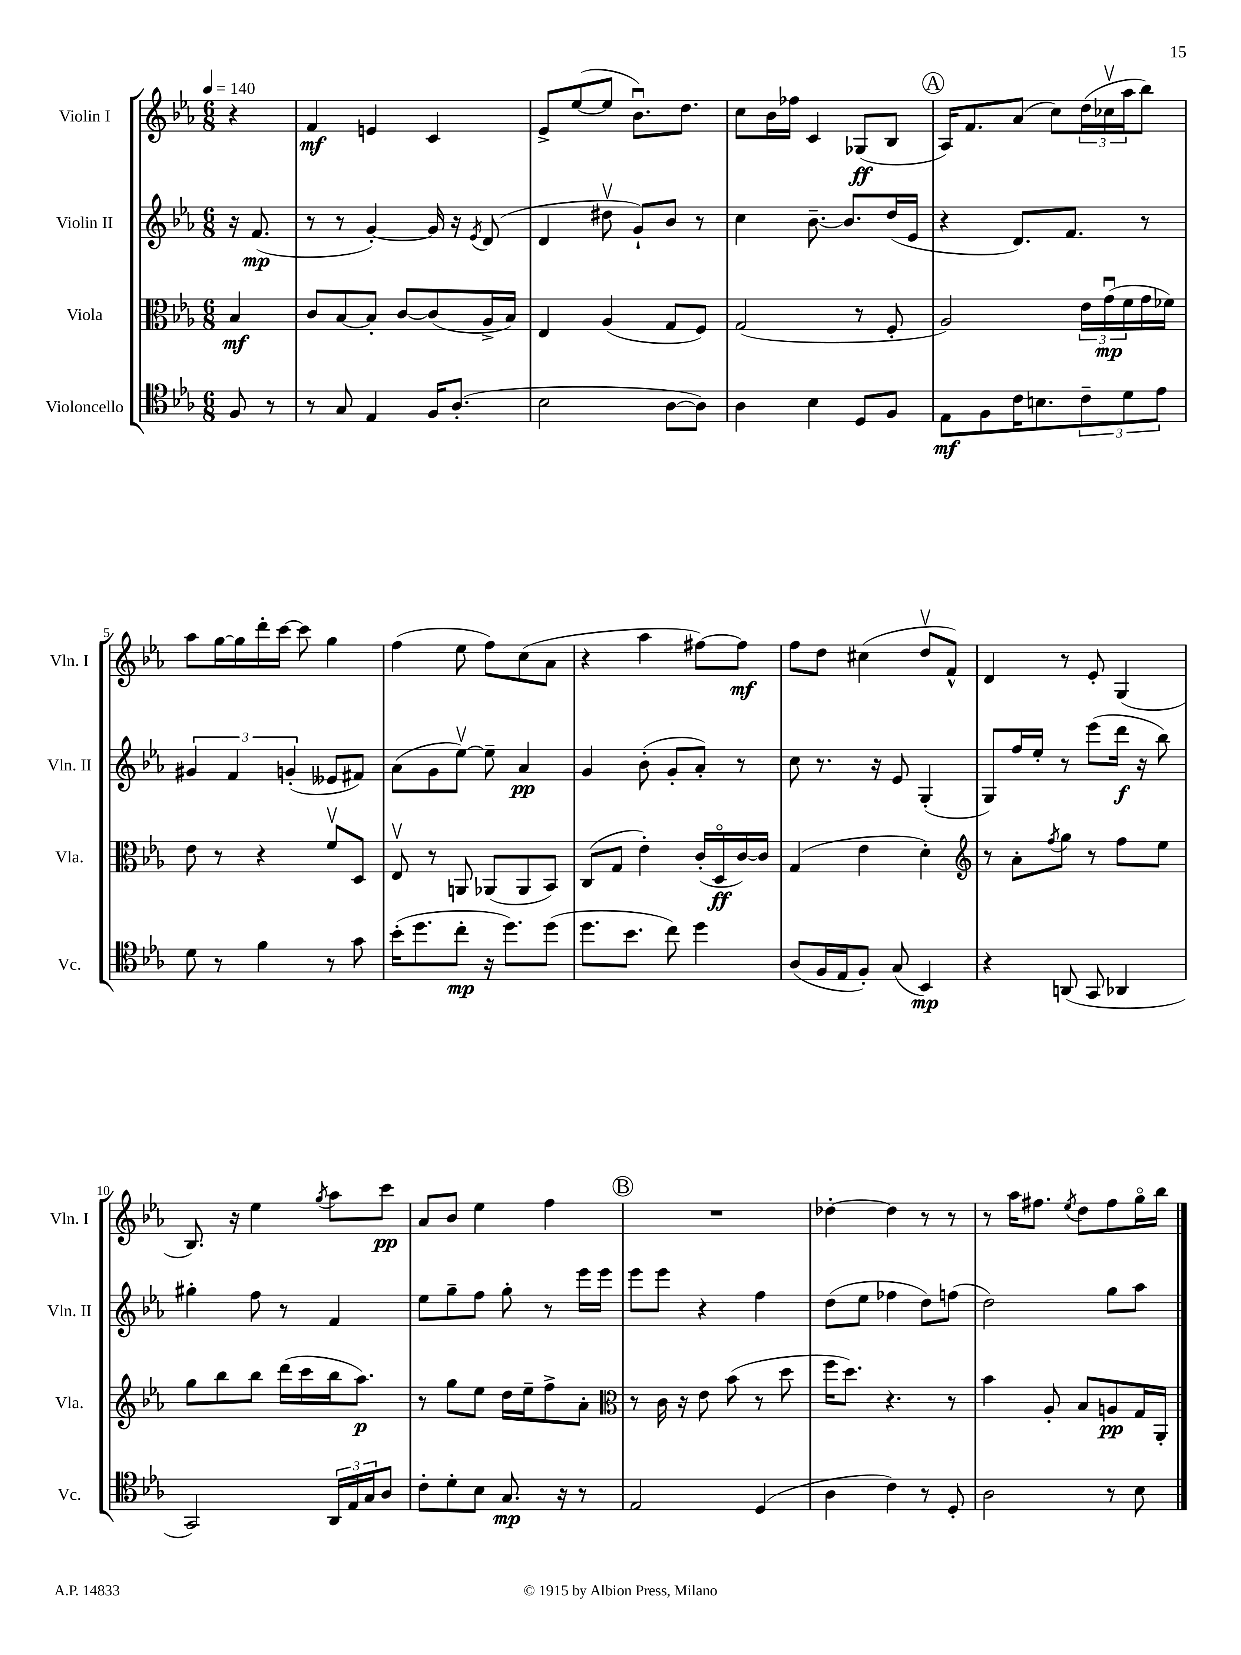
<<
\new StaffGroup <<
\new Staff = "s0" \with { instrumentName = "Violin I" shortInstrumentName = "Vln. I" } {
    \clef treble \key ees \major \numericTimeSignature \time 6/8 \partial 4 \tempo 4 = 140
    r4 |
    f'4\mf e'4 c'4 |
    ees'8-> ees''8~( ees''8 bes'8.\downbow) d''8. |
    c''8 bes'16 fes''16 c'4 ges8\ff( bes8 |
    \mark \markup { \circle "A" } aes16) f'8. aes'8( c''8) \tuplet 3/2 { d''16( ces''16\upbow aes''16 } bes''8) |
    aes''8 g''16~ g''16 d'''16-. c'''16~ c'''8 g''4 |
    f''4( ees''8 f''8) c''8( aes'8 |
    r4 aes''4 fis''8~) fis''8\mf |
    f''8 d''8 cis''4( d''8\upbow f'8-^) |
    d'4 r8 ees'8-. g4( |
    bes8.) r16 ees''4 \acciaccatura { g''8 } aes''8 c'''8\pp |
    aes'8 bes'8 ees''4 f''4 |
    \mark \markup { \circle "B" } R2. |
    des''4~-. des''4 r8 r8 |
    r8 aes''16 fis''8. \acciaccatura { ees''8 } d''8 fis''8 g''16\flageolet bes''16 \bar "|." |
}
\new Staff = "s1" \with { instrumentName = "Violin II" shortInstrumentName = "Vln. II" } {
    \clef treble \key ees \major \numericTimeSignature \time 6/8 \partial 4
    r16 f'8.\mp( |
    r8 r8 g'4~-.) g'16 r16 \acciaccatura { ees'8 } d'8( |
    d'4 dis''8\upbow g'8-!) bes'8 r8 |
    c''4 bes'8.~-- bes'8. d''16( ees'16 |
    \mark \markup { \circle "A" } r4 d'8.) f'8. r8 |
    \tuplet 3/2 { gis'4 f'4 g'4-.( } eeses'8 fis'8) |
    aes'8( g'8 ees''8~\upbow) ees''8-- aes'4\pp |
    g'4 bes'8-.( g'8-. aes'8-.) r8 |
    c''8 r8. r16 ees'8 g4-.( |
    g8) f''16 ees''16-. r8 ees'''8( d'''16\f r16 bes''8) |
    gis''4-. f''8 r8 f'4 |
    ees''8 g''8-- f''8 g''8-. r8 ees'''16 ees'''16 |
    \mark \markup { \circle "B" } ees'''8 ees'''8 r4 f''4 |
    d''8( ees''8 fes''4 d''8) f''8( |
    d''2) g''8 aes''8 \bar "|." |
}
\new Staff = "s2" \with { instrumentName = "Viola" shortInstrumentName = "Vla." } {
    \clef alto \key ees \major \numericTimeSignature \time 6/8 \partial 4
    bes4\mf |
    c'8 bes8~ bes8-. c'8~ c'8( aes16-> bes16) |
    ees4 aes4( g8 f8) |
    g2( r8 f8-. |
    \mark \markup { \circle "A" } aes2) \tuplet 3/2 { ees'16 g'16\downbow\mp( f'16 } g'16 fes'16) |
    ees'8 r8 r4 f'8\upbow d8 |
    ees8\upbow r8 a,8 aes,8( aes,8 bes,8) |
    c8( g8 ees'4-.) c'16-.( d16\flageolet\ff c'16~) c'16 |
    g4( ees'4 d'4-.) |
    \clef treble r8 aes'8-. \acciaccatura { f''8 } g''8 r8 f''8 ees''8 |
    g''8 bes''8 bes''8 d'''16( c'''16 bes''16 aes''8.\p) |
    r8 g''8 ees''8 d''16 ees''16-- f''8-> aes'8-. |
    \mark \markup { \circle "B" } \clef alto r8 c'16 r16 ees'8 bes'8( r8 d''8 |
    f''16 d''8.) r4. r8 |
    bes'4 aes8-. bes8 a8\pp g16 aes,16-. \bar "|." |
}
\new Staff = "s3" \with { instrumentName = "Violoncello" shortInstrumentName = "Vc." } {
    \clef tenor \key ees \major \numericTimeSignature \time 6/8 \partial 4
    f8 r8 |
    r8 g8 ees4 f16 aes8.-.( |
    bes2 aes8~ aes8) |
    aes4 bes4 d8 f8 |
    \mark \markup { \circle "A" } ees8\mf f8 c'16 b8. \tuplet 3/2 { c'8-- d'8 ees'8 } |
    d'8 r8 f'4 r8 g'8 |
    bes'16-.( d''8. c''8-.\mp r16 d''8.) d''8( |
    d''8. bes'8. c''8) d''4 |
    aes8( f16 ees16 f8-.) g8( bes,4\mp) |
    r4 a,8( g,8 aes,4 |
    g,2) \tuplet 3/2 { aes,16 ees16 g16 } aes8 |
    c'8-. d'8-. bes8 g8.\mp r16 r8 |
    \mark \markup { \circle "B" } ees2 d4( |
    aes4 c'4) r8 d8-. |
    aes2 r8 bes8 \bar "|." |
}
>>
>>
